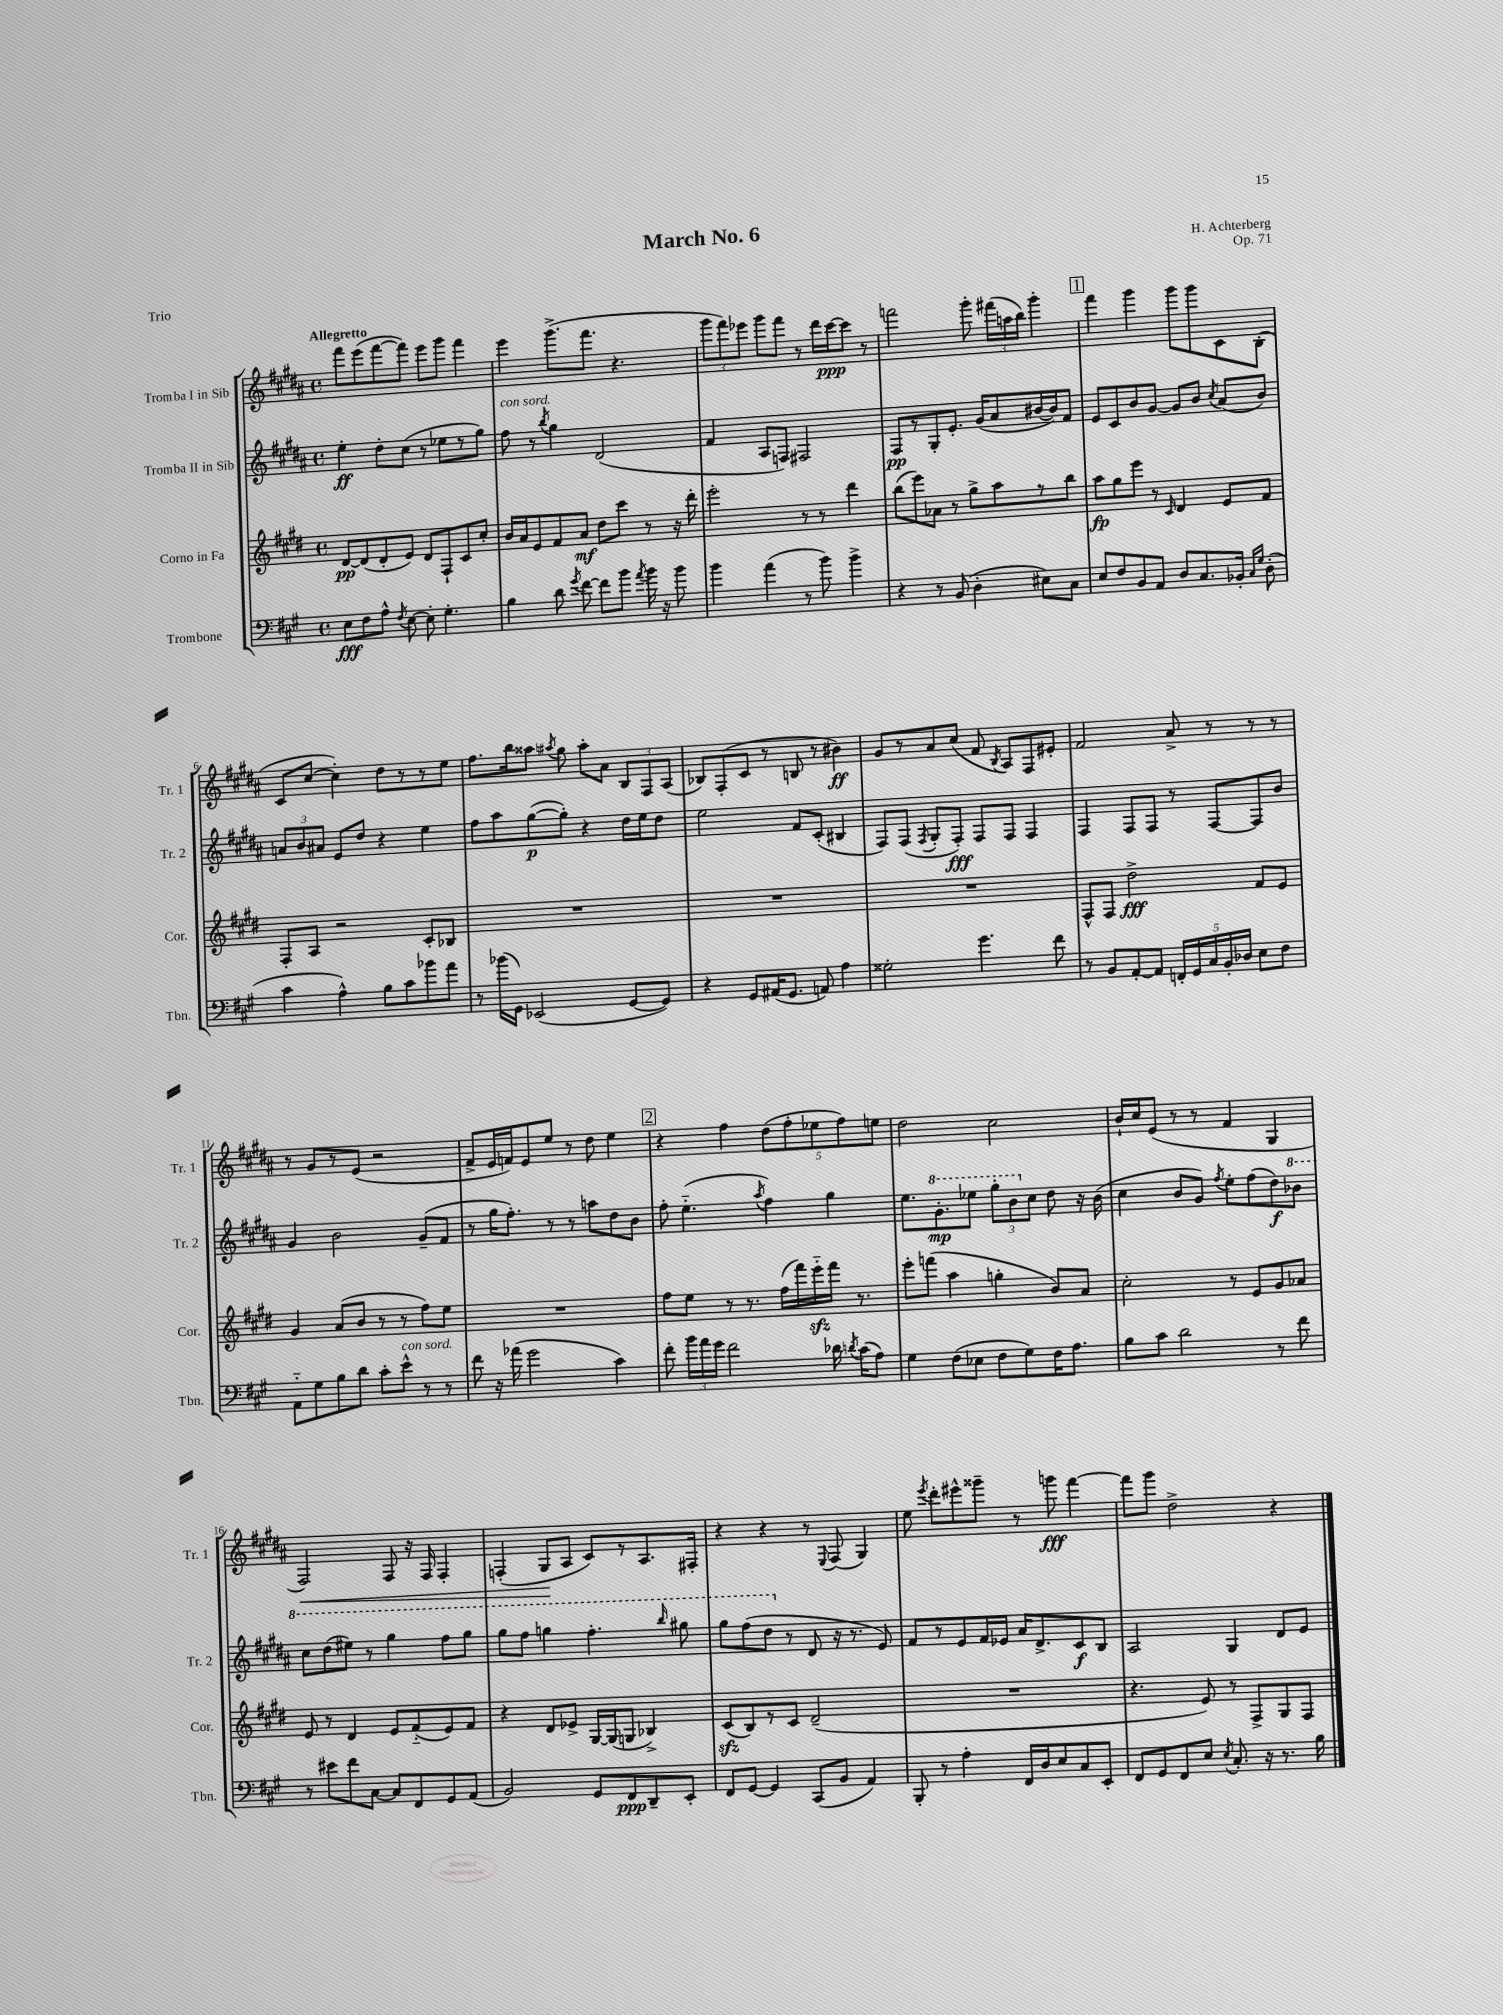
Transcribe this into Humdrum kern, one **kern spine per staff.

**kern	**kern	**kern	**kern
*staff4	*staff3	*staff2	*staff1
*clefF4	*clefG2	*clefG2	*clefG2
*k[f#c#g#]	*k[f#c#g#d#]	*k[f#c#g#d#a#]	*k[f#c#g#d#a#]
*M4/4	*M4/4	*M4/4	*M4/4
*met(c)	*met(c)	*met(c)	*met(c)
8E	[8d#	4ee'	8fff#
8F#	(8d#]	.	(8eee
8A^^	8d#'	8dd#'	[8fff#
8qF#	.	.	.
[8E	8e)	(8cc#	8fff#])
8E']	8d#	8r	8eee
4.G#'	8F#`	8ee-	8ggg#
.	8c#	8r	4fff#
.	8cc#'	8gg#)	.
=	=	=	=
4B	16b	8ff#	4eee
.	16a	.	.
.	8e	8r	.
.	.	8qbb	.
8d	8f#	4gg#	(8.ggg#^
8qg#	.	.	.
[8f#	8a	.	.
.	.	.	8.fff#
8f#]	8dd#	(2d#	.
8b	8ccc#	.	4.r
8qa	.	.	.
16b	8r	.	.
16r	.	.	.
8b	16r	.	.
.	16ddd#'	.	.
=	=	=	=
4b	2eee'	4f#	12ggg#
.	.	.	12fff#)
.	.	.	12eee-
(4a	.	8A#	8ggg#
.	.	8F)	8fff#
8r	8r	2F#	8r
8b)	8r	.	16ddd#
.	.	.	[16ccc#
4b^	4ddd#	.	8ccc#]
.	.	.	8r
=	=	=	=
4r	(8bb	8F#	2fff
.	8eee)	8r	.
8r	8a-	8G#'	.
(8BB	8r	8.e'	.
4D'	8gg#^	.	8ggg#'
.	.	(16g#	.
.	8aa	8a#	(24fff#
.	.	.	24aa
.	.	.	24bb)
8E#)	8r	[16b#	4ggg#'
.	.	16b#])	.
8C#	8bb	8f#	.
=	=	=	=
8E	8aa	8e	4fff#
8F#	8gg#	8c#	.
8BB	8eee	8b	4ggg#
8AA	8r	[8g#	.
.	16qqc#	.	.
8D	4d#	8g#]	8ggg#
8.C#	.	8b	8ggg#
.	.	8qcc#	.
.	8e	(8a#	8c#
16BB-'	.	.	.
16qqC#	.	.	.
16qqG#	.	.	.
(8D'	8f#	8b)	(8B'
=	=	=	=
4c#	8F#'	12a	8c#
.	.	12b	.
.	8A	.	[8cc#
.	.	12a#	.
4A^^)	2r	8e	4cc#'])
.	.	8dd#	.
8B	.	4r	8dd#
8c#	.	.	8r
8b-	8c#'	4ee	8r
8a	8B-	.	8ee
=	=	=	=
8r	1r	8ff#	8.ff#
(16b-	.	8aa#	.
16GG#)	.	.	16bb
(2EE-	.	([8gg#	8aa##
.	.	.	8qaa#
.	.	8gg#'])	8gg#
.	.	4r	8aa#'
.	.	.	8a#
[8GG#	.	16dd#	12B
.	.	16ee	.
.	.	.	12F#
8GG#])	.	8dd#	.
.	.	.	(12A#
=	=	=	=
4r	1r	2ee	8B-)
.	.	.	(8F#'
8GG#	.	.	8c#
(16AA#	.	.	8r
8.GG#	.	.	.
.	.	8f#	8B
8AA)	.	(8c#'	8r
4A	.	4B#	4b#)
=	=	=	=
2G##'	1r	8F#)	8g#
.	.	(8F#	8r
.	.	8qF#	.
.	.	8G#'	8a#
.	.	8F#')	(8cc#
4.g#	.	8F#	8f#
.	.	.	8qB
.	.	8F#	8A#)
.	.	4F#	8F#
8f#	.	.	8e#'
=	=	=	=
8r	8F#^^	4F#	2f#
8BB	8F#	.	.
[8AA'	2dd#^	8F#	.
8AA]	.	8F#	.
20FF'	.	8r	8a#^
20GG#	.	.	.
20C#	.	.	.
.	.	[8F#	8r
20BB'	.	.	.
20D-	.	.	.
8E	8f#	8F#]	8r
8F#	8e	8b	8r
=	=	=	=
8AA'~	4g#	4g#	8r
8G#	.	.	8g#
8B	(8a	2b	8r
8d	8b	.	(8e
8c#'	8r	.	2r
8e^^	8r	.	.
8r	8ff#)	(8g#~	.
8r	8ee	8f#	.
=	=	=	=
8f#	1r	8r	8f#^
16r	.	16gg#	16e
(16a-	.	8.ff#')	16f)
2g#	.	.	8e
.	.	8r	8ee
.	.	8r	8r
.	.	8aa	8dd#
4c#)	.	8dd#	4ee
.	.	8b	.
=	=	=	=
8f#'	8ff#	8ff#'	4r
24b	8ee	(4.ee'~	.
24a	.	.	.
24g#	.	.	.
2f#	8r	.	4ff#
.	8.r	.	.
.	.	8qaa#	.
.	.	4ff#)	(10dd#
.	(16ff#	.	.
.	.	.	10ff#'
.	16fff#)	.	.
.	16eee'~	.	.
.	.	.	10ee-
16d-	16fff#	4gg#	.
.	.	.	10ff#)
8qd	.	.	.
(16c#	8.r	.	.
8A)	.	.	.
.	.	.	10ee
=	=	=	=
4G#	8eee'	8.ee	2dd#
.	(8fff	.	.
.	.	8.gg#'	.
(8F#	4aa	.	.
8E-	.	8eee-	.
8F#	4gg'	12ggg#'	2cc#
.	.	12bb	.
8G#)	.	.	.
.	.	12cc#	.
16F#	8b)	8dd#	.
8.A	.	.	.
.	8a	16r	.
.	.	(16b	.
=	=	=	=
8B	2cc#'	4cc#	16b`
.	.	.	16cc#
8c#	.	.	(8e
2d	.	8b	8r
.	.	8g#)	8r
.	.	8qff#	.
.	8r	8ee'	4f#
.	8e	(8ff#	.
8r	8g#	8dd#)	4G#
8f#	8a-	8bb-	.
=	=	=	=
8r	8e	8ccc#	2F#)
8e#	8r	(8ddd#	.
8f#	4d#	8eee#)	.
[8C#	.	8r	.
8C#]	8e	4ggg#	8F#
8FF#	(8f#'~	.	16r
.	.	.	16F#
8GG#	8e)	8fff#	4F#'
(8AA	8f#	8ggg#	.
=	=	=	=
2BB)	4r	8ggg#	(4F'
.	.	8fff#	.
.	8d#	4ggg	8G#
.	8e-^	.	8A#
8GG#	[16G#	4.fff#'	8c#)
.	(16G#]	.	.
8FF#	8G	.	8r
8DD~	4B-^)	.	8.A#
.	.	16qqbbb	.
8EE'	.	8ggg#	.
.	.	.	16F#'
=	=	=	=
8FF#	(8c#	8ggg#	4r
[8GG#	8B)	(8fff#	.
4GG#]	8r	8ddd#	4r
.	8c#	8r	.
(8CC#	(2d#~	8d#	8r
.	.	.	8qqE
8BB	.	16r	(8F#
.	.	8.r	.
4AA)	.	.	4G#)
.	.	8e)	.
=	=	=	=
8BBB'	1r	8f#	8ee
.	.	.	8qeee
8r	.	8r	8ddd#'
4A'	.	8e	8eee#^^
.	.	16f#	8ggg##~
.	.	16e-	.
16FF#	.	16a#	8r
16D	.	8.d#^	.
8E	.	.	8ggg
8C#	.	8c#	[4fff#
8EE'	.	8B	.
=	=	=	=
8FF#	4.r	2A#	8fff#]
8GG#	.	.	8ggg#
8FF#	.	.	2dd#^
8E	8e)	.	.
8qE	.	.	.
8.C#'	8r	4G#	.
.	8F#^	.	.
16r	.	.	.
8.r	8G#	8d#	4r
.	8F#	8e	.
16B	.	.	.
==	==	==	==
*-	*-	*-	*-
